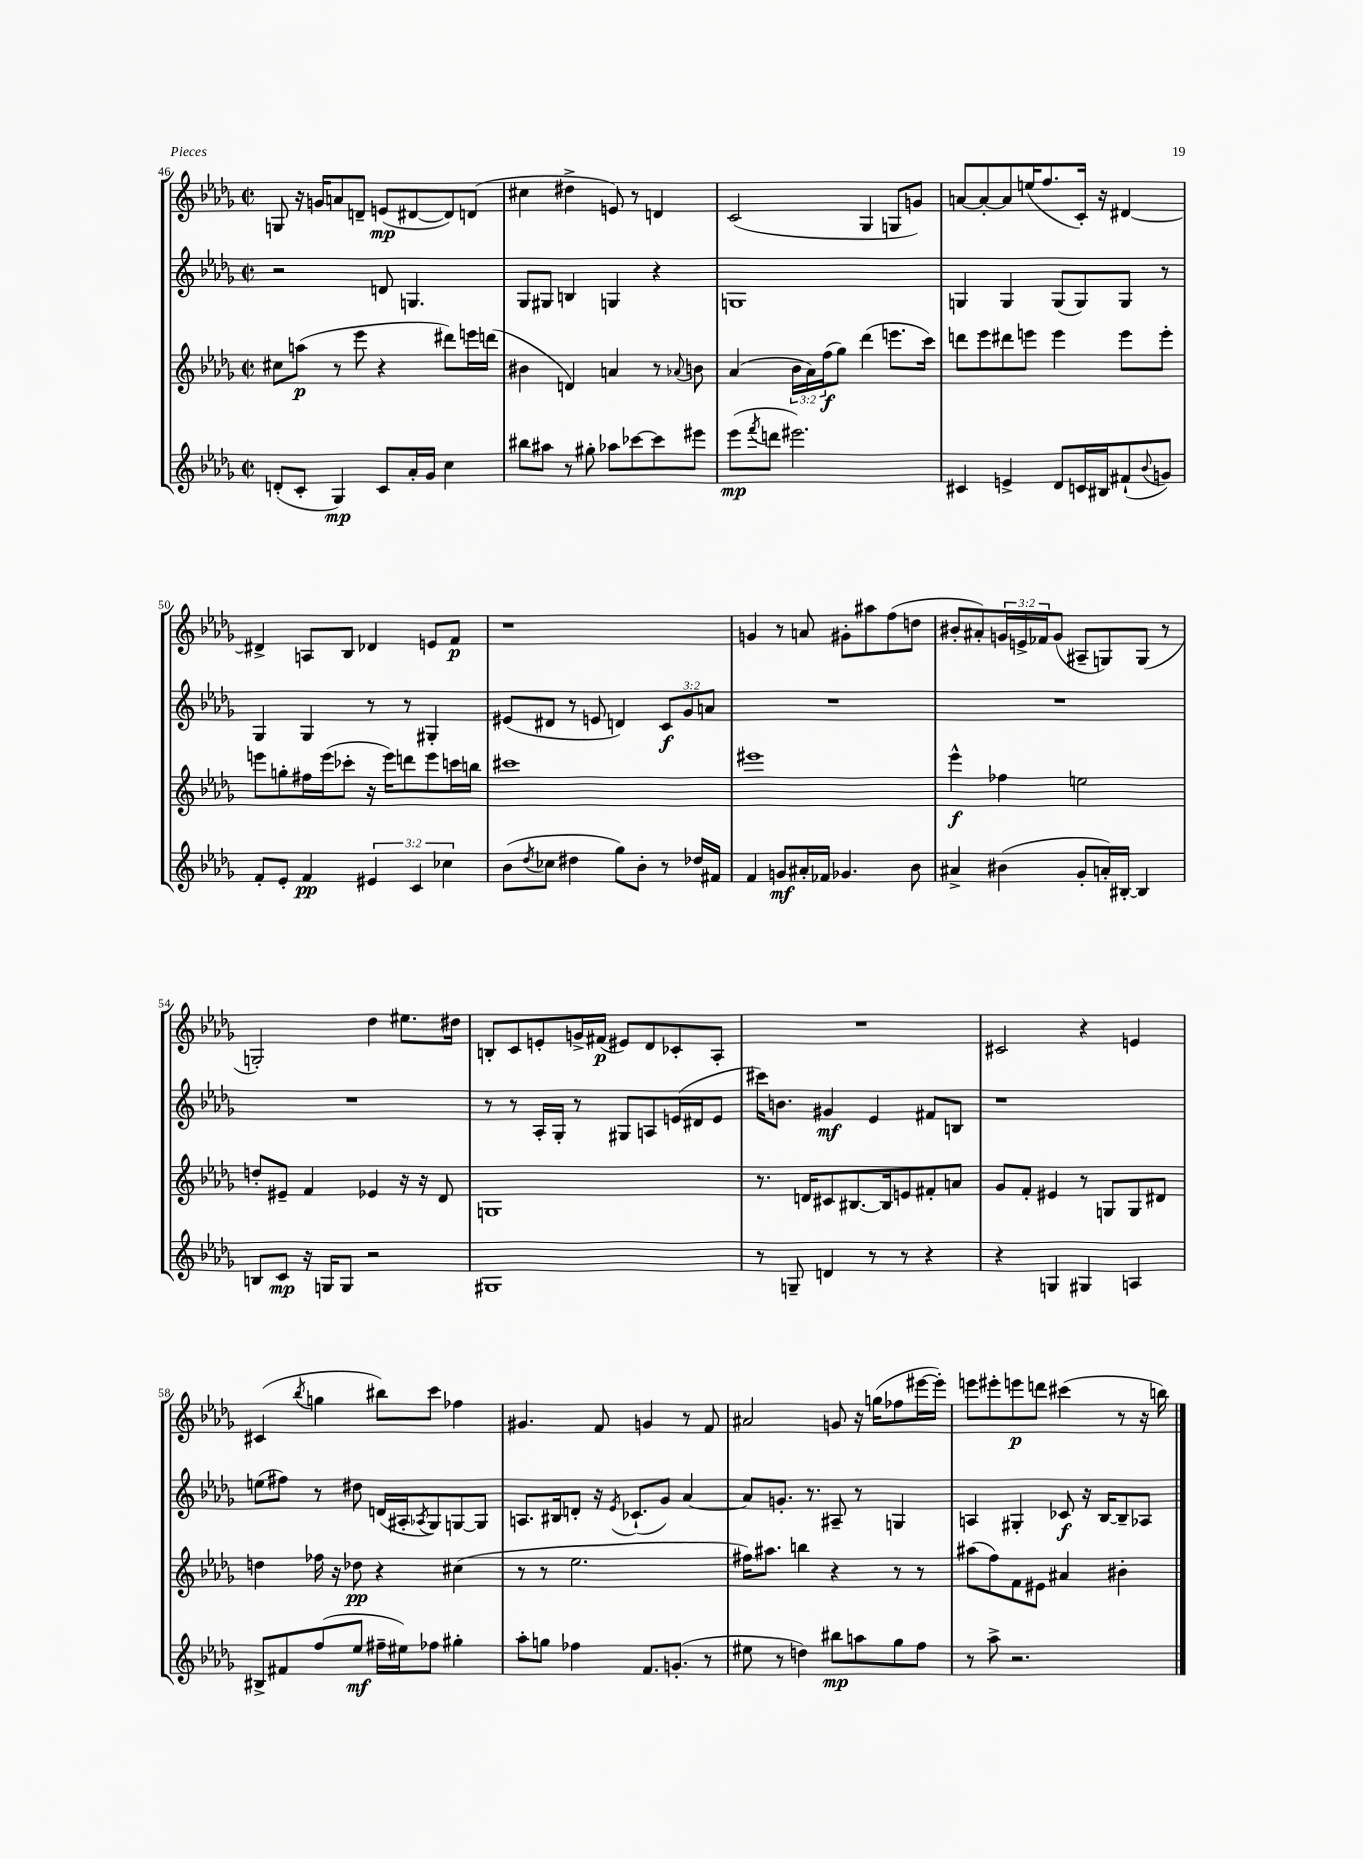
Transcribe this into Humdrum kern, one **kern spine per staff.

**kern	**kern	**kern	**kern
*staff4	*staff3	*staff2	*staff1
*clefG2	*clefG2	*clefG2	*clefG2
*k[b-e-a-d-g-]	*k[b-e-a-d-g-]	*k[b-e-a-d-g-]	*k[b-e-a-d-g-]
*M2/2	*M2/2	*M2/2	*M2/2
*met(c|)	*met(c|)	*met(c|)	*met(c|)
(8d'/L	8cc#\L	2r	8G/
8c'/J	(8aa\J	.	16r
.	.	.	16g/LK
4G-/)	8r	.	8a/
.	8eee-\	.	8d~/J
8c/L	4r	8d/	(8e/L
16a-'/L	.	4.G/	[8d#/
16g-/JJ	.	.	.
4cc\	8ddd#\L)	.	8d#/])
.	16eee\L	.	(8d/J
.	(16ddd\JJ	.	.
=	=	=	=
8bb#\L	4b#\	8G-/L	4cc#\
8aa#\J	.	8G#/J	.
8r	4d/)	4B/	4dd#^\
8gg#'\	.	.	.
8aa-\L	4a/	4G/	8e/)
[8ccc-\	.	.	8r
8ccc-\]	8r	4r	4d/
.	8qqa-/	.	.
8eee#\J	8b\	.	.
=	=	=	=
(8eee-\L	(4a-/	1G	(2c/
8qfff/	.	.	.
8ddd\J	.	.	.
2.eee#\)	24b-\LL	.	.
.	24a-\)	.	.
.	(24ff\J	.	.
.	8gg-\J)	.	.
.	(4ddd-\	.	4G-/
.	8.eee\L	.	8G/L
.	.	.	8g/J)
.	16ccc\Jk)	.	.
=	=	=	=
4c#/	8ddd\L	4G/	[8a/L
.	8eee-\	.	8a'/_
4e^/	8ddd#\	4G/	8a/]
.	8eee\J	.	(16ee/K
.	.	.	8.ff/
8d-/L	4eee\	(8G/L	.
16c/L	.	8G/)	16c'/Jk)
16B#/J	.	.	16r
(8f#`/	8eee\L	8G/J	[4d#/
8qqb-/	.	.	.
8g/J)	8eee'\J	8r	.
=	=	=	=
8f'/L	8eee\L	4G-/	4d#^/]
8e-'/J	8gg'\	.	.
4f/	16ff#\L	4G-/	8A/L
.	(16eee\J	.	.
.	8ccc-'\J	.	8B-/J
6e#/	16r	8r	4d-/
.	16eee\LK)	.	.
.	8ddd\	8r	.
6c/	.	.	.
.	8eee\	4G#'/	8e/L
6cc-\	.	.	.
.	16ccc\L	.	8f/J
.	16bb\JJ	.	.
=	=	=	=
(8b-\L	1ccc#	(8e#/L	1r
8qdd-/	.	.	.
8cc-\J	.	8d#/J	.
4dd#\	.	8r	.
.	.	8e/	.
8gg-\L)	.	4d/)	.
8b-'\J	.	.	.
8r	.	12c/L	.
.	.	12g-/	.
16dd-/LL	.	.	.
.	.	12a/J	.
16f#/JJ	.	.	.
=	=	=	=
4f/	1eee#	1r	4g/
8g/L	.	.	8r
16a#'/L	.	.	8a/
16f-/JJ	.	.	.
4.g-/	.	.	8g#'\L
.	.	.	8aa#\
.	.	.	(8ff\
8b-\	.	.	8dd\J
=	=	=	=
4a#^/	4eee-^^\	1r	8b#'/L
.	.	.	8a#'/)
(4b#\	4ff-\	.	24g/L
.	.	.	24e^/
.	.	.	24f-/J
.	.	.	(8g/J
8g-'/L	2ee\	.	8A#~/L
16a'/L)	.	.	8G/)
[16B#'/JJ	.	.	.
4B#/]	.	.	(8G/J
.	.	.	8r
=	=	=	=
8B/L	8dd'/L	1r	2G'/)
8c/J	8e#~/J	.	.
16r	4f/	.	.
16G/LK	.	.	.
8G/J	.	.	.
2r	4e-/	.	4dd-\
.	16r	.	8.ee#\L
.	16r	.	.
.	8d-/	.	.
.	.	.	16dd#\Jk
=	=	=	=
1G#	1G	8r	8B'/L
.	.	8r	8c/
.	.	16A-'/LL	8e'/
.	.	16G-'/JJ	.
.	.	8r	16g^/L
.	.	.	(16f#/JJ
.	.	8G#/L	8e#/L)
.	.	8A/	8d-/
.	.	(16e/L	8c-'/
.	.	16d#/J	.
.	.	8e/J	8A-'/J
=	=	=	=
8r	8.r	16ccc#\LK)	1r
.	.	8.b\J	.
8G~/	.	.	.
.	16d/LK	.	.
4d/	8c#/	4g#/	.
.	[8.B#/	.	.
8r	.	4e-/	.
.	16B#/]k	.	.
8r	8e/	.	.
4r	8f#'/	8f#/L	.
.	8a/J	8B/J	.
=	=	=	=
4r	8g-/L	1r	2c#/
.	8f'/J	.	.
4G/	4e#/	.	.
4G#/	8r	.	4r
.	8G/L	.	.
4A/	8G/	.	4e/
.	8d#/J	.	.
=	=	=	=
8B#^/L	4dd\	(8ee\L	(4c#/
8f#/	.	8ff#\J)	.
.	.	.	8qbb-/
(8ff/	16ff-\	8r	4gg\
.	16r	.	.
8ee-/J	8dd-\	8dd#\	.
16ff#~\LL	4r	(16d/LL	8bb#\L)
16ee#\J)	.	16A#'/J	.
.	.	8qA-/	.
8ff-\J	.	8G-/)	8ccc\J
4gg#'\	(4cc#\	[8G/	4ff-\
.	.	8G/]J	.
=	=	=	=
8aa-'\L	8r	8.A/L	4.g#/
8gg\J	8r	.	.
.	.	16B#/k	.
4ff-\	2.ee-\	8d'/J	.
.	.	16r	8f/
.	.	8qe-/	.
.	.	(8.c-`/L	.
8.f/L	.	.	4g/
.	.	8g-/J)	.
(8.g'/J	.	.	.
.	.	[4a-/	8r
8r	.	.	8f/
=	=	=	=
8ee#\	16ff#\LK)	8a-/]L	2a#/
.	8.aa#\J	.	.
8r	.	8.g'/J	.
4dd\)	4bb\	.	.
.	.	8.r	.
8bb#\L	4r	8A#~/	8g/
8aa\	.	8r	16r
.	.	.	(16gg\LK
8gg-\	8r	4G/	8ff-\
8ff\J	8r	.	[16eee#\L
.	.	.	16eee#'\]JJ)
=	=	=	=
8r	(8aa#\L	4A/	8eee\L
8aa-^\	8ff\)	.	8eee#'\
2.r	8f\	4G#'/	8eee\
.	8e#\J	.	8ddd\J
.	4a#/	8c-/	(4ccc#\
.	.	16r	.
.	.	[16B-/LK	.
.	4b#'\	8B-~/]	8r
.	.	8A-/J	16r
.	.	.	16bb\)
==	==	==	==
*-	*-	*-	*-
